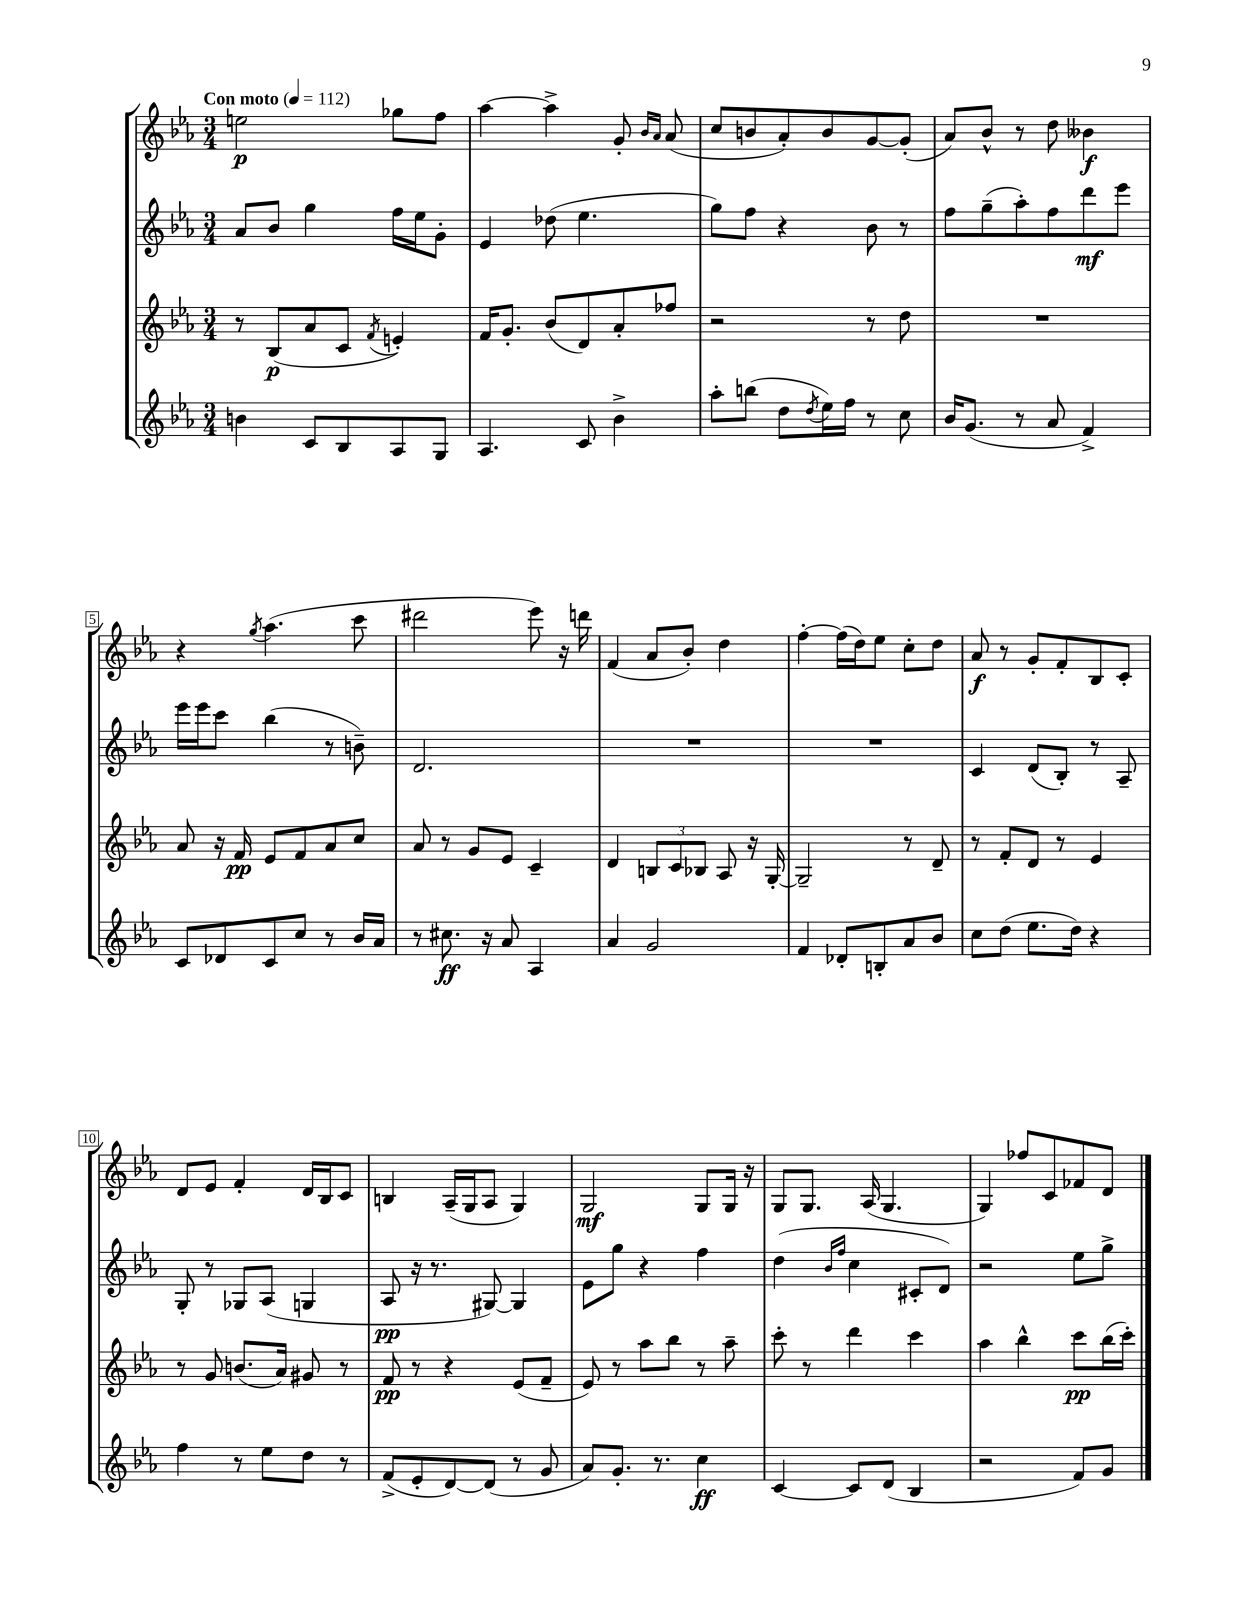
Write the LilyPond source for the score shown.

<<
\new StaffGroup <<
\new Staff = "s0" {
    \clef treble \key ees \major \numericTimeSignature \time 3/4 \tempo "Con moto" 4 = 112
    e''2\p ges''8 f''8 |
    aes''4~ aes''4-> g'8-. \grace { bes'16 aes'16 } aes'8( |
    c''8 b'8 aes'8-.) b'8 g'8~ g'8-.( |
    aes'8) bes'8-^ r8 d''8 beses'4\f |
    r4 \acciaccatura { g''8 } aes''4.( c'''8 |
    dis'''2 ees'''8) r16 d'''16 |
    f'4( aes'8 bes'8-.) d''4 |
    f''4~-. f''16( d''16) ees''8 c''8-. d''8 |
    aes'8\f r8 g'8-. f'8-. bes8 c'8-. |
    d'8 ees'8 f'4-. d'16 bes16 c'8 |
    b4 aes16--( g16 aes8 g4) |
    g2\mf g8 g16 r16 |
    g8 g8. aes16( g4. |
    g4) fes''8 c'8 fes'8 d'8 \bar "|." |
}
\new Staff = "s1" {
    \clef treble \key ees \major \numericTimeSignature \time 3/4
    aes'8 bes'8 g''4 f''16 ees''16 g'8-. |
    ees'4 des''8( ees''4. |
    g''8) f''8 r4 bes'8 r8 |
    f''8 g''8--( aes''8-.) f''8 d'''8\mf ees'''8 |
    ees'''16 ees'''16 c'''8 bes''4( r8 b'8--) |
    d'2. |
    R2. |
    R2. |
    c'4 d'8( bes8-.) r8 aes8-- |
    g8-. r8 ges8 aes8( g4 |
    aes8\pp r16 r8. gis8~) gis4 |
    ees'8 g''8 r4 f''4 |
    d''4( \grace { bes'16 f''16 } c''4 cis'8-. d'8) |
    r2 ees''8 g''8-> \bar "|." |
}
\new Staff = "s2" {
    \clef treble \key ees \major \numericTimeSignature \time 3/4
    r8 bes8\p( aes'8 c'8 \acciaccatura { f'8 } e'4-.) |
    f'16 g'8.-. bes'8( d'8) aes'8-. fes''8 |
    r2 r8 d''8 |
    R2. |
    aes'8 r16 f'16\pp ees'8 f'8 aes'8 c''8 |
    aes'8 r8 g'8 ees'8 c'4-- |
    d'4 \tuplet 3/2 { b8 c'8 bes8 } aes8 r16 g16~-. |
    g2-- r8 d'8-- |
    r8 f'8-. d'8 r8 ees'4 |
    r8 g'8 b'8.( aes'16) gis'8 r8 |
    f'8\pp r8 r4 ees'8( f'8-- |
    ees'8) r8 aes''8 bes''8 r8 aes''8-- |
    c'''8-. r8 d'''4 c'''4 |
    aes''4 bes''4-^ c'''8\pp bes''16( c'''16-.) \bar "|." |
}
\new Staff = "s3" {
    \clef treble \key ees \major \numericTimeSignature \time 3/4
    b'4 c'8 bes8 aes8 g8 |
    aes4. c'8 bes'4-> |
    aes''8-. b''8( d''8 \acciaccatura { d''8 } ees''16) f''16 r8 c''8 |
    bes'16 g'8.( r8 aes'8 f'4->) |
    c'8 des'8 c'8 c''8 r8 bes'16 aes'16 |
    r8 cis''8.\ff r16 aes'8 aes4 |
    aes'4 g'2 |
    f'4 des'8-. b8-. aes'8 bes'8 |
    c''8 d''8( ees''8. d''16) r4 |
    f''4 r8 ees''8 d''8 r8 |
    f'8->( ees'8-. d'8~) d'8( r8 g'8 |
    aes'8) g'8.-. r8. c''4\ff |
    c'4~ c'8 d'8( bes4 |
    r2 f'8) g'8 \bar "|." |
}
>>
>>
\layout { \context { \Score \override BarNumber.stencil = #(make-stencil-boxer 0.1 0.3 ly:text-interface::print) } }
